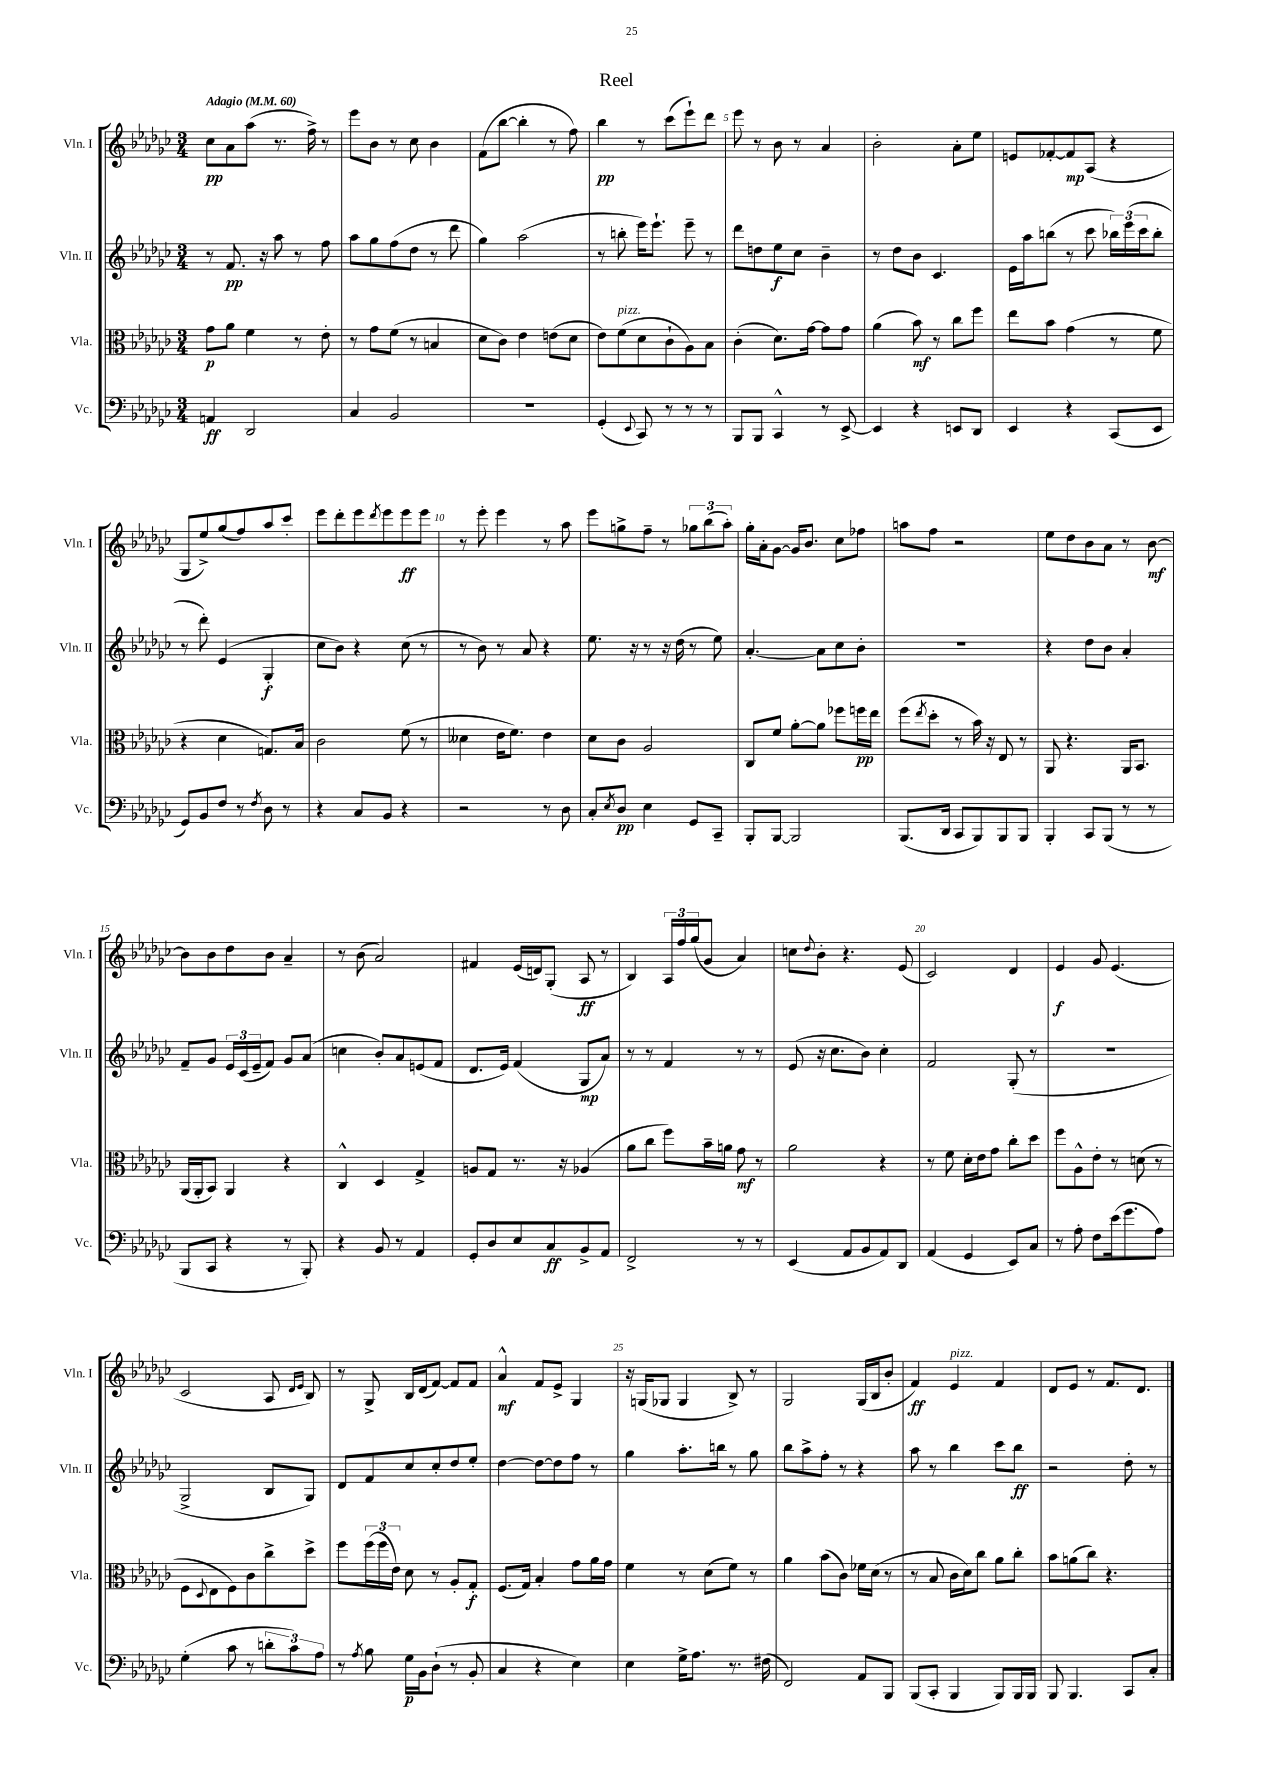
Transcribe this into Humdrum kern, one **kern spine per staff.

**kern	**kern	**kern	**kern
*staff4	*staff3	*staff2	*staff1
*clefF4	*clefC3	*clefG2	*clefG2
*k[b-e-a-d-g-c-]	*k[b-e-a-d-g-c-]	*k[b-e-a-d-g-c-]	*k[b-e-a-d-g-c-]
*M3/4	*M3/4	*M3/4	*M3/4
*MM60	*MM60	*MM60	*MM60
4AA	8g-	8r	8cc-
.	8a-	8.f	8a-
2DD-	4f	.	(8aa-
.	.	16r	.
.	.	8aa-	8.r
.	8r	8r	.
.	.	.	16ff^)
.	8e-'	8ff	8r
=	=	=	=
4C-	8r	8aa-	8eee-
.	8g-	8gg-	8b-
2BB-	(8f	(8ff	8r
.	8r	8dd-	8cc-
.	4B	8r	4b-
.	.	8ddd-	.
=	=	=	=
2.r	8d-	4gg-)	(8f
.	8c-)	.	[8bb-
.	4e-	(2aa-	4bb-']
.	(8e	.	8r
.	8d-	.	8ff)
=	=	=	=
(4GG-'	8e-)	8r	4bb-
.	(8f	8bb'	.
8qqEE-	.	.	.
8CC-)	8d-	16eee-)	8r
.	.	8.eee-`	.
8r	8c-`	.	(8ccc-
8r	8A-)	8eee-~	8eee-`)
8r	8B-	8r	8ddd-
=	=	=	=
8BBB-	(4c-'	8ddd-	8eee-
8BBB-	.	8dd	8r
4CC-^^	8.d-)	8ee-	8b-
.	.	8cc-	8r
.	[16g-	.	.
8r	8g-]	4b-~	4a-
[8EE-^	8g-	.	.
=	=	=	=
4EE-]	(4a-	8r	2b-'
.	.	8dd-	.
4r	8b-)	8b-	.
.	8r	4.c-	.
8EE	8cc-	.	8a-'
8DD-	8ff	.	8ee-
=	=	=	=
4EE-	8ee-	16e-	8e
.	.	16aa-	.
.	8b-	(8bb	[8f-'
4r	(4g-	8r	8f-]
.	.	8ccc-	(8A-
(8CC-	8r	24bb-)	4r
.	.	(24eee-	.
.	.	24ccc-	.
8EE-	8f	8bb-'	.
=	=	=	=
8GG-)	4r	8r	8G-
8BB-	.	8ddd-')	8ee-^)
8F	4d-	(4e-	(8gg-
8r	.	.	8ff)
8qF	.	.	.
8D-	8.G)	4G-'	8aa-
8r	.	.	8ccc-'
.	16B-	.	.
=	=	=	=
4r	2c-	8cc-	8eee-
.	.	8b-)	8ddd-'
8C-	.	4r	8eee-
.	.	.	8qddd-
8BB-	.	.	8eee-
4r	(8f	(8cc-	8eee-
.	8r	8r	8eee-
=	=	=	=
2r	4d--	8r	8r
.	.	8b-)	8eee-'
.	16e-	8r	4eee-
.	8.f)	.	.
.	.	8a-	.
8r	4e-	4r	8r
8D-	.	.	8aa-
=	=	=	=
8C-'	8d-	8.ee-	8eee-
8qE-	.	.	.
8D-	8c-	.	8gg^
.	.	16r	.
4E-	2A-	8r	8ff~
.	.	16r	8r
.	.	(16dd-	.
8GG-	.	8r	12gg-
.	.	.	(12bb-
8CC-~	.	8ee-)	.
.	.	.	12aa-')
=	=	=	=
8BBB-'	8C-	[4.a-'	16gg-'
.	.	.	16a-'
[8BBB-	8f	.	[8g-
2BBB-]	[8a-'	.	16g-]
.	.	.	8.b-
.	8a-]	8a-]	.
.	8ff-	8cc-	8cc-
.	16ff	8b-'	8ff-
.	16ee-	.	.
=	=	=	=
(8.BBB-	(8ff	2.r	8aa
.	8qee-	.	.
.	8dd-'	.	8ff
16DD-	.	.	.
8CC-	8r	.	2r
8BBB-)	16b-)	.	.
.	16r	.	.
8BBB-	8E-	.	.
8BBB-	8r	.	.
=	=	=	=
4BBB-'	8AA-	4r	8ee-
.	4.r	.	8dd-
8CC-	.	8dd-	8b-
(8BBB-	.	8b-	8a-
8r	16AA-	4a-'	8r
.	8.BB-	.	.
8r	.	.	[8b-
=	=	=	=
8BBB-	(16AA-	8f~	8b-]
.	16AA-'	.	.
8CC-	8BB-)	8g-	8b-
4r	4AA-	24e-	8dd-
.	.	(24c-	.
.	.	24e-~	.
.	.	8f)	8b-
8r	4r	8g-	4a-~
8BBB-')	.	(8a-	.
=	=	=	=
4r	4C-^^	4cc	8r
.	.	.	(8b-
8BB-	4D-	8b-')	2a-)
8r	.	8a-	.
4AA-	4G-^	(8e	.
.	.	8f	.
=	=	=	=
8GG-'	8A	8.d-	4f#
8D-	8G-	.	.
.	.	16e-)	.
8E-	8.r	(4f	(16e-
.	.	.	16d)
8C-	.	.	(8G-'
.	16r	.	.
8BB-^	(4A-	8G-	8A-
8AA-	.	8a-)	8r
=	=	=	=
2FF^	8a-	8r	4B-)
.	8cc-	8r	.
.	8ff)	4f	24A-
.	.	.	24ff
.	.	.	(24gg-
.	16b-~	.	8g-
.	16a	.	.
8r	8g-	8r	4a-)
8r	8r	8r	.
=	=	=	=
(4EE-	2a-	(8e-	8cc
.	.	.	8qqdd-
.	.	16r	8b-'
.	.	8.cc-	.
8AA-	.	.	4.r
8BB-	.	8b-)	.
8AA-)	4r	4cc-'	.
8DD-	.	.	(8e-
=	=	=	=
(4AA-	8r	2f	2c-)
.	8f	.	.
4GG-	16d-'	.	.
.	16e-	.	.
.	8g-	.	.
8EE-)	8cc-'	(8G-'	4d-
8C-	8dd-	8r	.
=	=	=	=
8r	8ff	2.r	4e-
8A-'	8A-^^	.	.
8F	8e-'	.	8g-
(16e-	8r	.	(4.e-
8.g-	.	.	.
.	(8d	.	.
8A-)	8r	.	.
=	=	=	=
(4G-'	8F	2G-^	2c-
.	8qqD-	.	.
.	8E-	.	.
8c-	8F)	.	.
8r	8c-	.	.
12d'	8cc-^	8B-	8A-
12c-)	.	.	.
.	.	.	16qqd-
.	.	.	16qqe-
.	8dd-^	8G-)	8B-)
12A-	.	.	.
=	=	=	=
8r	8ff	8d-	8r
8qA-	.	.	.
8B-	(24ff	8f	8G-^
.	24ff	.	.
.	24e-)	.	.
16G-	8d-	8cc-	16B-
16BB-	.	.	(16d-
(8D-`	8r	8cc-'	[8f)
8r	8A-'	8dd-	8f]
8BB-'	8G-'	8ee-'	8f
=	=	=	=
4C-	(8.F	[4dd-	4a-^^
.	16G-)	.	.
4r	4B-'	8dd-_	8f
.	.	8dd-]	8e-^
4E-)	8g-	8ff	4G-
.	16a-	8r	.
.	16g-	.	.
=	=	=	=
4E-	4f	4gg-	16r
.	.	.	(16G
.	.	.	8G-
16G-^	8r	8.aa-'	4G-
8.A-	.	.	.
.	(8d-	.	.
.	.	16bb	.
8.r	8f)	8r	8B-^)
.	8r	8gg-	8r
(16F#	.	.	.
=	=	=	=
2FF)	4a-	8bb-	2G-
.	.	8aa-^	.
.	(8b-	8ff'	.
.	8c-)	8r	.
8AA-	16f-	4r	(16G-
.	(16d-	.	16B-
8BBB-	8r	.	8b-'
=	=	=	=
(8BBB-	8r	8aa-	4f)
8CC-'	8B-	8r	.
4BBB-	16c-	4bb-	4e-
.	16d-)	.	.
.	8cc-	.	.
8BBB-)	8a-	8ccc-	4f
16BBB-	8cc-'	8bb-	.
16BBB-	.	.	.
=	=	=	=
8BBB-	8b-	2r	8d-
4.BBB-	(8a	.	8e-
.	8cc-)	.	8r
.	4.r	.	8.f
8CC-	.	8dd-'	.
.	.	.	8.d-
8C-'	.	8r	.
==	==	==	==
*-	*-	*-	*-
